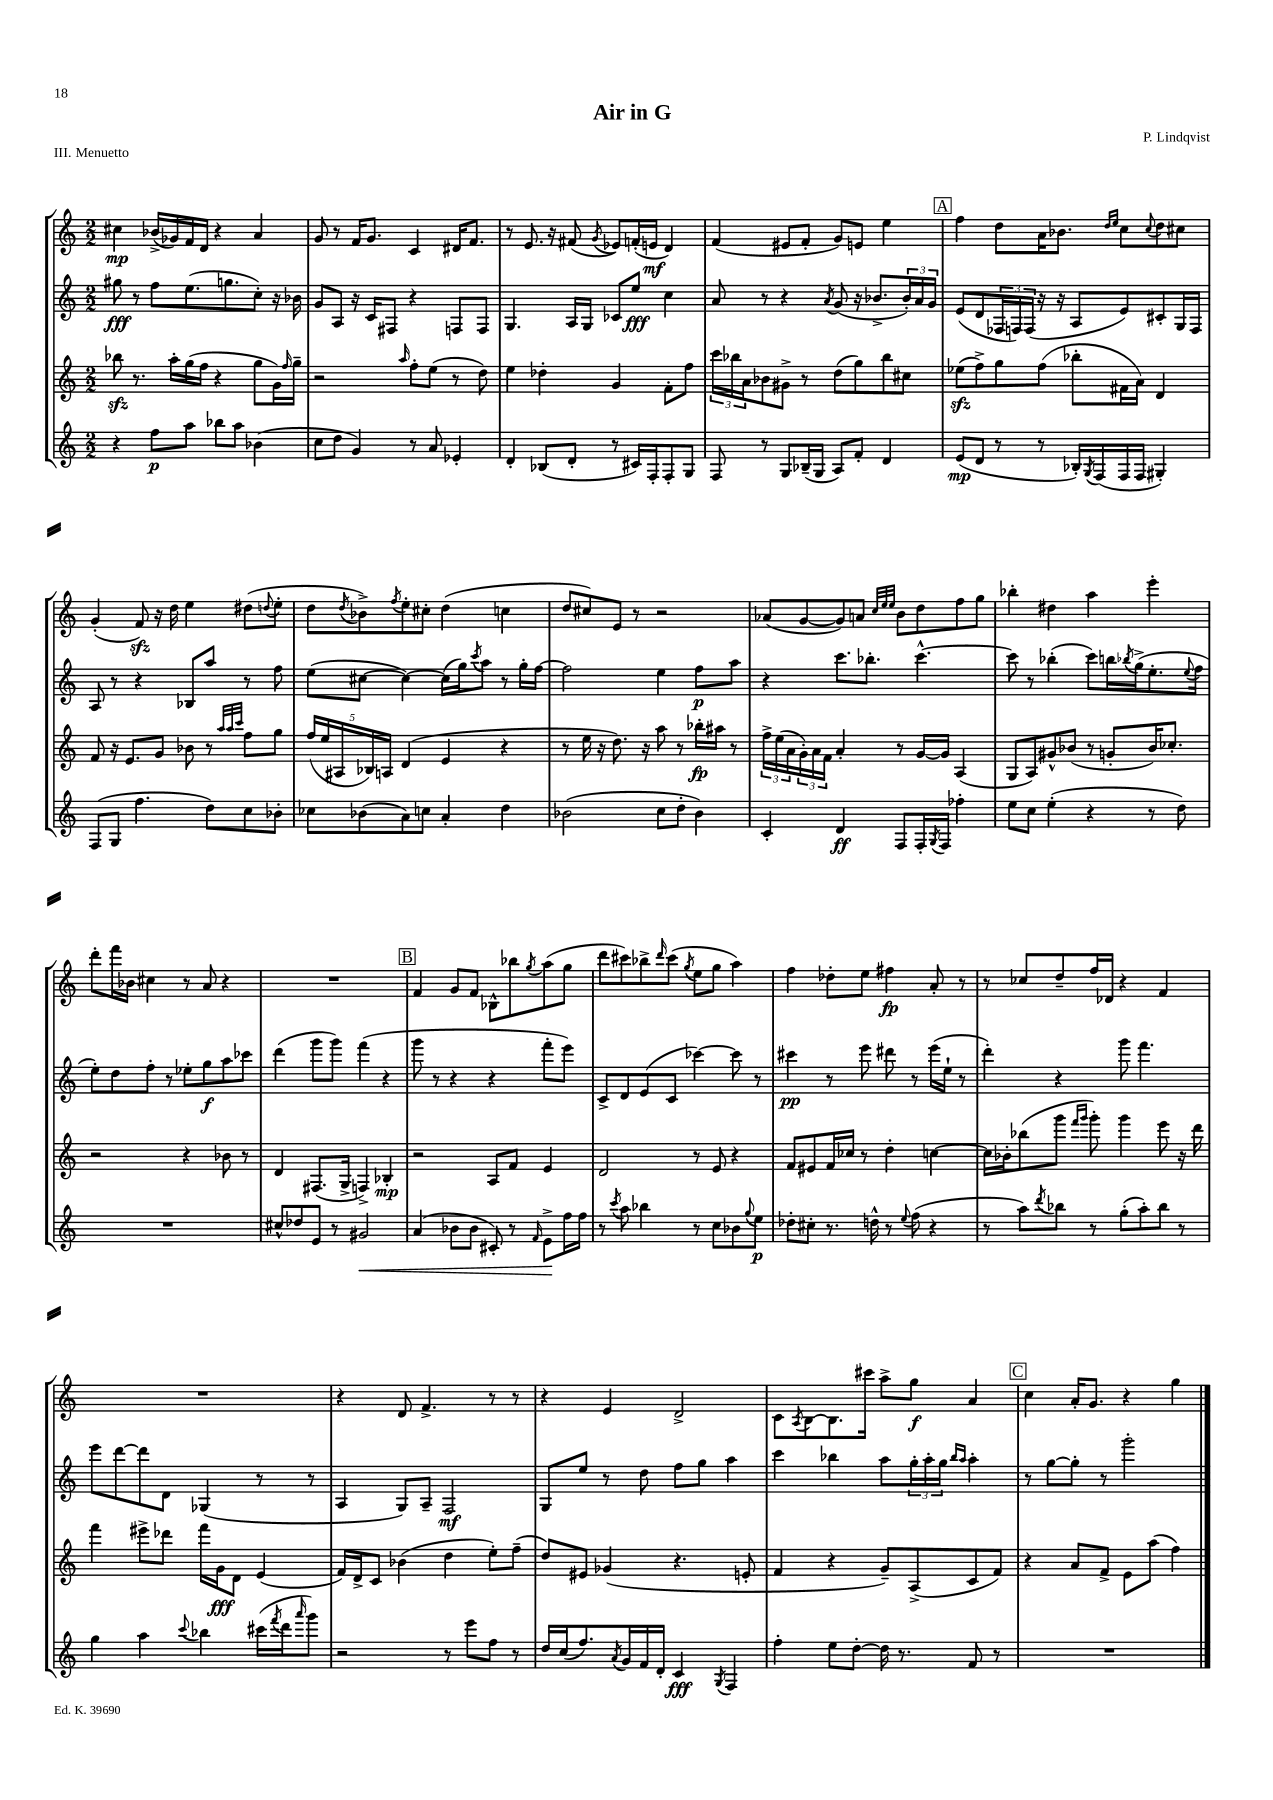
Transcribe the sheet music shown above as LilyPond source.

\header { title = "Air in G" composer = "P. Lindqvist" piece = "III. Menuetto" }
<<
\new StaffGroup <<
\new Staff = "s0" {
    \clef treble \key c \major \numericTimeSignature \time 2/2
    cis''4\mp bes'16->( ges'16) f'16 d'16 r4 a'4 |
    g'8 r8 f'16 g'8. c'4 dis'16 f'8. |
    r8 e'8. r16 fis'8( \acciaccatura { g'8 } ees'8) f'16-.( e'16\mf d'4) |
    f'4( eis'8 f'8-. g'8) e'8 e''4 |
    \mark \markup { \box "A" } f''4 d''8 a'16 bes'8. \grace { d''16 e''16 } c''8 \appoggiatura { c''8 } d''8 cis''8 |
    g'4-.( f'8\sfz) r16 d''16 e''4 dis''8( \appoggiatura { d''8 } e''8-. |
    d''8 \acciaccatura { d''8 } bes'8->) \acciaccatura { f''8 } e''8-. cis''8-. d''4( c''4 |
    d''8 cis''8) e'8 r8 r2 |
    aes'8( g'8~ g'8) a'8 \grace { c''32 e''32 e''32 } b'8 d''8 f''8 g''8 |
    bes''4-. dis''4 a''4 e'''4-. |
    d'''8-. f'''16 bes'16 cis''4 r8 a'8 r4 |
    R1 |
    \mark \markup { \box "B" } f'4 g'8 f'8 bes8-^ bes''8 \acciaccatura { g''8 } a''8( g''8 |
    d'''8 cis'''8) bes''8-> \grace { d'''16 } cis'''8( \acciaccatura { g''8 } e''8 g''8 a''4) |
    f''4 des''8-. e''8 fis''4\fp a'8-. r8 |
    r8 ces''8 d''8-- f''16 des'16 r4 f'4 |
    R1 |
    r4 d'8 f'4.-> r8 r8 |
    r4 e'4 d'2-> |
    c'8 \acciaccatura { a8 } b8~ b8. cis'''16 a''8-> g''8\f a'4 |
    \mark \markup { \box "C" } c''4 a'16-. g'8. r4 g''4 \bar "|." |
}
\new Staff = "s1" {
    \clef treble \key c \major \numericTimeSignature \time 2/2
    gis''8\fff r8 f''8 e''8.( g''8. c''8-.) r16 bes'16 |
    g'8 a8 r16 c'16 fis8 r4 f8 f8 |
    g4. a16 g16 ces'8 e''8\fff c''4 |
    a'8 r8 r4 \acciaccatura { a'8 } g'8( r16 bes'8.-> \tuplet 3/2 { bes'16-.) a'16 g'16 } |
    \mark \markup { \box "A" } e'8( d'8 \tuplet 3/2 { fes16 f16) f16( } r16 r16 a8 e'8) cis'8-. g16 f16 |
    a8 r8 r4 bes8 a''8 r8 f''8 |
    e''8( cis''8~ cis''4~) cis''16( g''16) \acciaccatura { c'''8 } a''8 r8 g''16-. f''16~ |
    f''2 e''4 f''8\p a''8 |
    r4 c'''8. bes''8.-. c'''4.~-^ |
    c'''8 r8 bes''4-.( c'''8) b''16 \acciaccatura { bes''8 } g''16->( e''8.-. \appoggiatura { e''8 } f''16 |
    e''8-.) d''8 f''8-. r8 ees''8-. g''8\f a''8 ces'''8 |
    d'''4( g'''8 g'''8) f'''4( r4 |
    \mark \markup { \box "B" } g'''8 r8 r4 r4 f'''8-. e'''8) |
    c'8-> d'8 e'8( c'8 ces'''4~) ces'''8 r8 |
    cis'''4\pp r8 e'''8 dis'''8 r8 e'''16( e''16-! r8 |
    d'''4-.) r4 g'''8 f'''4. |
    e'''8 d'''8~ d'''8 d'8 ges4( r8 r8 |
    a4 g8) a8-- f2\mf |
    g8 e''8 r8 d''8 f''8 g''8 a''4 |
    c'''4 bes''4 a''8 \tuplet 3/2 { g''16-. a''16-. g''16 } \grace { bes''16 a''16 } a''4-. |
    \mark \markup { \box "C" } r8 g''8~ g''8-. r8 g'''2-. \bar "|." |
}
\new Staff = "s2" {
    \clef treble \key c \major \numericTimeSignature \time 2/2
    bes''8\sfz r8. a''16-. g''16( f''16 r4 g''8 g'16) \grace { f''16 } g''16-- |
    r2 \grace { a''16 } f''8-. e''8( r8 d''8) |
    e''4 des''4-. g'4 f'8-. f''8 |
    \tuplet 3/2 { c'''16 bes''16 a'16 } bes'8 gis'8-> r8 d''8( g''8) bes''8 cis''8 |
    \mark \markup { \box "A" } ees''8\sfz( f''8->) g''8 f''8( bes''8-. fis'16 a'16) d'4 |
    f'8 r16 e'8. g'8 bes'8 r8 \grace { a''32 a''32 c'''32 } f''8 g''8 |
    \tuplet 5/4 { f''16( e''16 ais16 bes16) a16 } d'4( e'4 r4 |
    r8 e''16 r16 d''8.) r16 a''8 r8 bes''16-.\fp ais''16 r8 |
    \tuplet 3/2 { f''16-> e''16( a'16 } \tuplet 3/2 { g'16-.) a'16 f'16 } a'4-. r8 g'16~ g'16 a4( |
    g8 a8) gis'8-^ bes'8( r8 g'8-. bes'16) ces''8.-. |
    r2 r4 bes'8 r8 |
    d'4 fis8.( g16-> f4->) bes4-.\mp |
    \mark \markup { \box "B" } r2 a8 f'8 e'4 |
    d'2 r8 e'8 r4 |
    f'8 eis'8 f'16 ces''16 r8 d''4-. c''4~ |
    c''16 bes'16-. bes''8( g'''8 \grace { f'''16 g'''16 } g'''8-.) g'''4 e'''8 r16 d'''16 |
    f'''4 eis'''8-> des'''8 f'''16 g'16\fff d'8 e'4( |
    f'16) d'16-> c'8 bes'4( d''4 e''8-.) f''8--( |
    d''8) eis'8 ges'4( r4. e'8-. |
    f'4 r4 g'8--) a8->( c'8 f'8) |
    \mark \markup { \box "C" } r4 a'8 f'8-> e'8 a''8( f''4) \bar "|." |
}
\new Staff = "s3" {
    \clef treble \key c \major \numericTimeSignature \time 2/2
    r4 f''8\p a''8 bes''8 a''8 bes'4( |
    c''8 d''8 g'4) r8 a'8 ees'4-. |
    d'4-. bes8( d'8-. r8 cis'16) f16-. f8-. g8 |
    f8 r8 g8 bes16--( g16 a8) f'8-. d'4 |
    \mark \markup { \box "A" } e'8\mp( d'8 r8 r8 bes16-.) \acciaccatura { g8 } f16( f16 f16 gis4-.) |
    f8( g8 f''4. d''8) c''8 bes'8-. |
    ces''8 bes'8( a'8) c''8 a'4-. d''4 |
    bes'2( c''8 d''8-. bes'4) |
    c'4-. d'4\ff f8 f16-. \acciaccatura { g8 } f16 fes''4-. |
    e''8 c''8 e''4-.( r4 r8 d''8) |
    R1 |
    cis''8-^ des''8 e'8 r8 gis'2\< |
    \mark \markup { \box "B" } a'4( bes'8 bes'8 cis'8-.) r8 \grace { f'16 } e'8->\! f''16 f''16 |
    r8 \acciaccatura { c'''8 } a''8 bes''4 r8 c''8 bes'8 \appoggiatura { g''8 } e''8\p |
    des''8-. cis''8-. r8. d''16-^ r8 \appoggiatura { e''8 } f''8( r4 |
    r8 a''8) \acciaccatura { d'''8 } bes''8 r8 g''8-.( a''8-.) bes''8 r8 |
    g''4 a''4 \appoggiatura { c'''8 } bes''4 cis'''16( \acciaccatura { f'''8 } d'''16 \grace { a'''16 } g'''8) |
    r2 r8 e'''8 f''8 r8 |
    d''16 c''16( f''8.) \acciaccatura { a'8 } g'16 f'16 d'16-. c'4\fff \acciaccatura { g8 } f4 |
    f''4-. e''8 d''8~-. d''16 r8. f'8 r8 |
    \mark \markup { \box "C" } R1 \bar "|." |
}
>>
>>
\layout { \context { \Score \remove "Bar_number_engraver" } }
